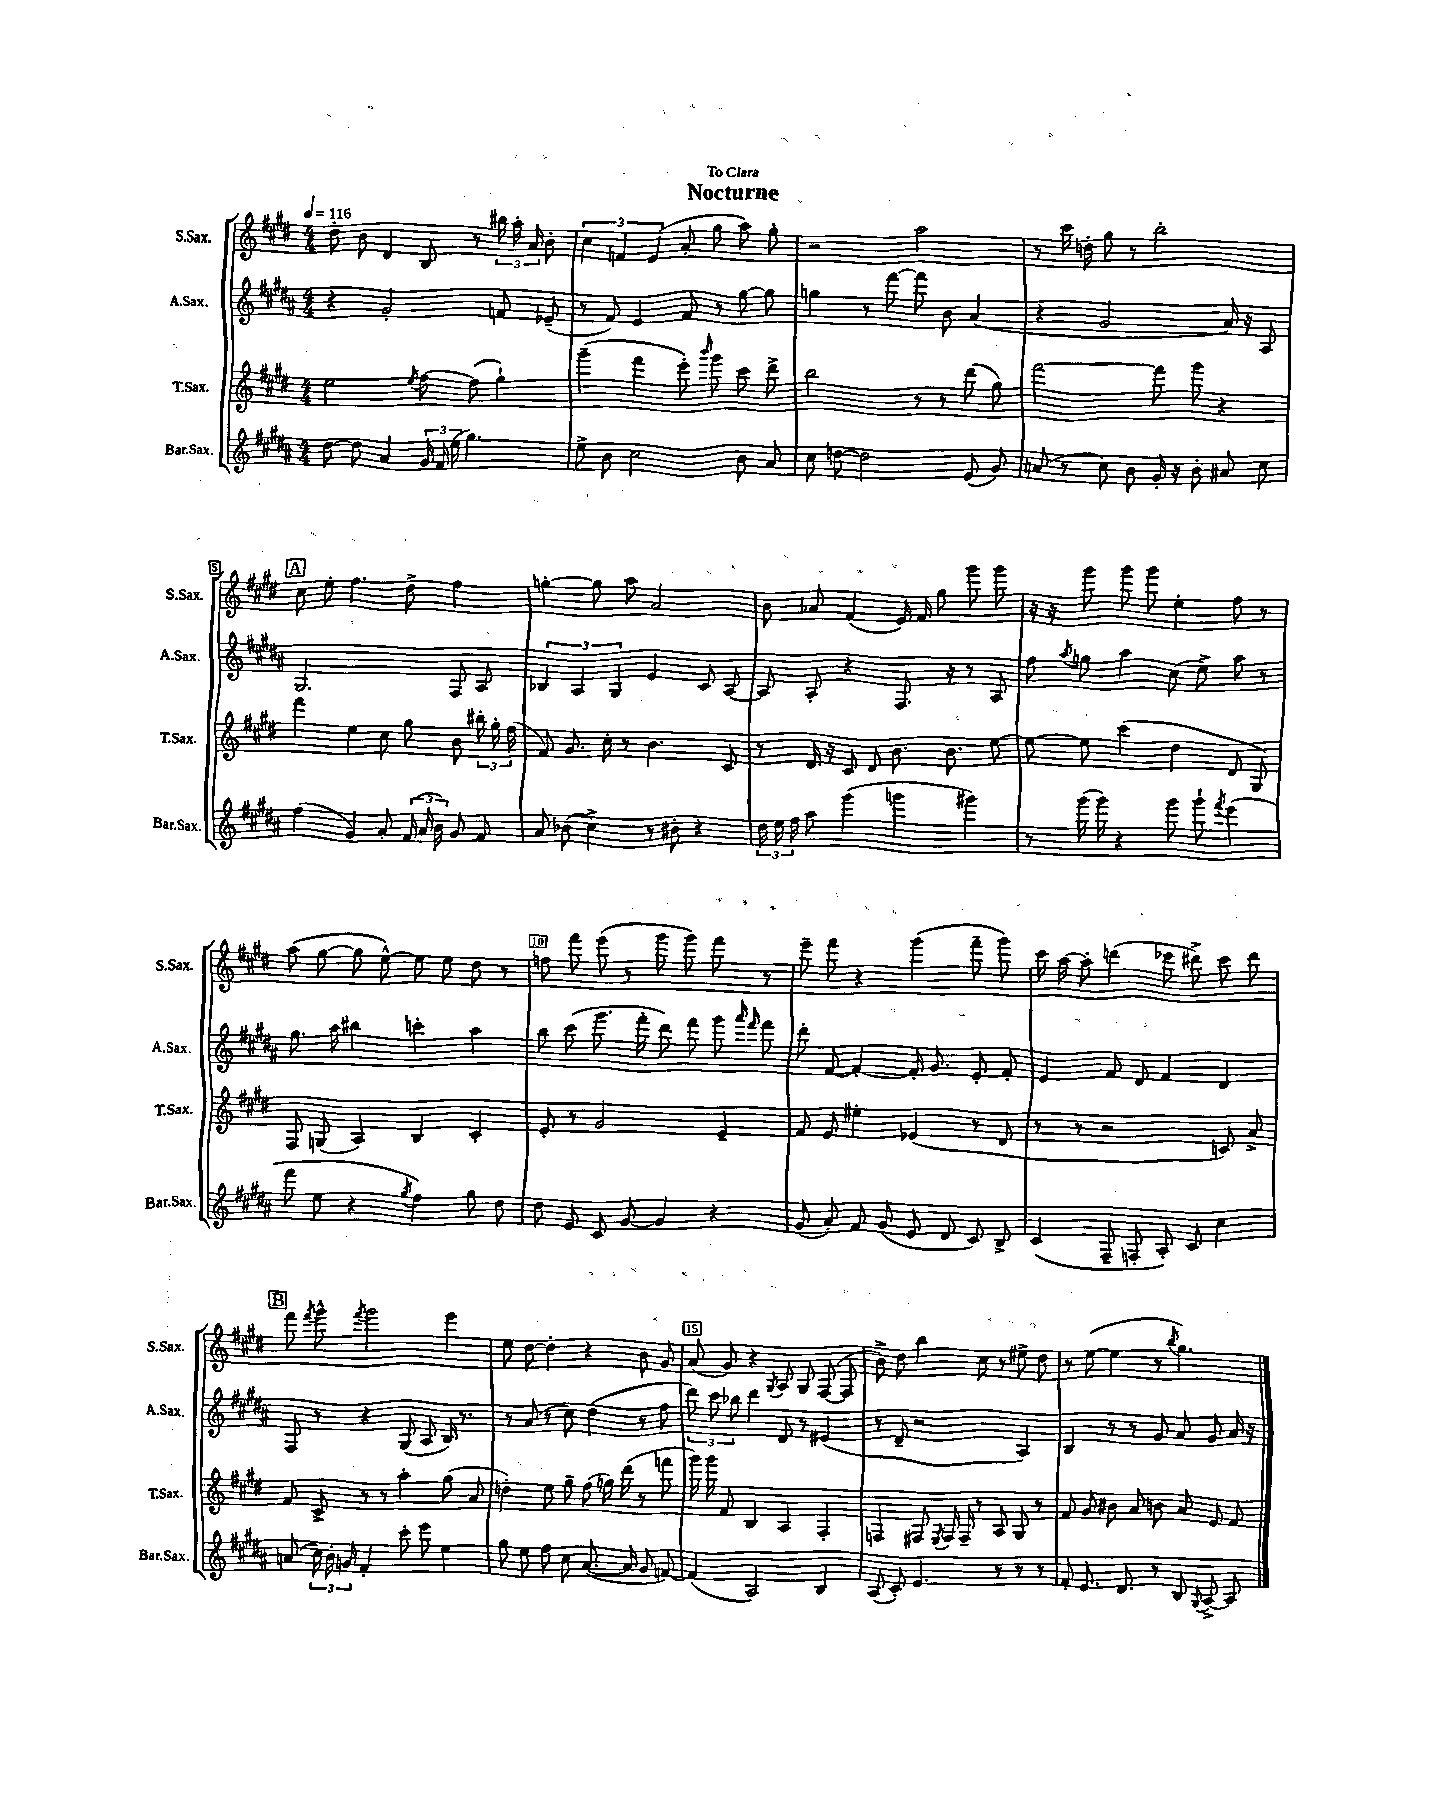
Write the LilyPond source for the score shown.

\header { title = "Nocturne" dedication = "To Clara" }
<<
\new StaffGroup <<
\new Staff = "s0" \with { instrumentName = "S.Sax." shortInstrumentName = "S.Sax." } {
    \clef treble \key e \major \numericTimeSignature \time 4/4 \tempo 4 = 116
    \autoBeamOff dis''8-. b'8 dis'4 b8 r8 \tuplet 3/2 { bis''16 a''16-. a'16 } b'8-. |
    \tuplet 3/2 { cis''4 f'4 e'4( } a'8-. gis''8 a''8) gis''8-. |
    r2 a''2 |
    r8 cis'''16 d''16-. gis''8 r8 b''2-. |
    \mark \markup { \box "A" } cis''8 e''8-. fis''4. dis''8-> fis''4 |
    g''4~-. g''8 a''8 a'2 |
    b'8 aes'8 fis'4( e'16) fis'16 gis''8 gis'''8 gis'''8 |
    r16 r16 gis'''8 gis'''8 gis'''8 e''4-. fis''8 r8 |
    a''8( gis''8~ gis''8 e''8~-^) e''8 e''8 dis''8 r8 |
    f''8 fis'''8 e'''8( r8 gis'''8 gis'''8) fis'''8 r8 |
    e'''8-- fis'''8 r4 gis'''4( fis'''8-- gis'''8) |
    cis'''16 a''16~ a''8-. d'''4( ees'''8 dis'''8->) cis'''8 dis'''8 |
    \mark \markup { \box "B" } fis'''8 \acciaccatura { fis'''8 } gis'''8-^ \acciaccatura { fis'''8 } gis'''2 e'''4 |
    e''8 dis''8~ dis''4-. r4 b'8 gis'8 |
    a'8( gis'8) r4 \acciaccatura { gis8 } a8 gis8 fis8~( fis8 |
    b'8->) dis''8 b''4 cis''8 r8 eis''8-> dis''8 |
    r8 e''8~( e''4 r8 \acciaccatura { b''8 } gis''4.) \bar "|." |
}
\new Staff = "s1" \with { instrumentName = "A.Sax." shortInstrumentName = "A.Sax." } {
    \clef treble \key b \major \numericTimeSignature \time 4/4
    \autoBeamOff r4 gis'2-. f'8 ees'8--( |
    r8 fis'8) e'4 fis'8 r8 gis''8~ gis''8 |
    g''4 r8 fis'''8~ fis'''8 b'8 ais'4( |
    r4 gis'2 ais'16) r16 ais8 |
    \mark \markup { \box "A" } gis2. fis8 ais8 |
    \tuplet 3/2 { bes4 ais4 gis4 } e'4 cis'8 ais8~ |
    ais8 ais8-. r4 fis8. r16 r8 ais8 |
    fis''8 \acciaccatura { ais''8 } g''8 ais''4 cis''8( e''8->) ais''8 r8 |
    gis''8. ais''16 bis''4 c'''4-. ais''4 |
    b''8 cis'''8( gis'''8. fis'''16-. dis'''8) fis'''8 gis'''8 \grace { ais'''16 fis'''16 } fis'''8 |
    dis'''8-. fis'8~ fis'4~-. fis'16-. gis'8. e'8-. fis'8-. |
    e'4 fis'8 dis'8 fis'4 dis'4 |
    \mark \markup { \box "B" } fis8 r8 r4 gis8( ais8 b16) r8. |
    r8 ais'8( r8 cis''8) dis''4( r8 fis''8 |
    \tuplet 3/2 { dis'''8) cis'''8 bes''8 } dis'''4 dis'8 r8 eis'4( |
    r8 dis'8-- r2 ais4) |
    b4 r8 r8 gis'8 ais'8 gis'8 ais'16 r16 \bar "|." |
}
\new Staff = "s2" \with { instrumentName = "T.Sax." shortInstrumentName = "T.Sax." } {
    \clef treble \key e \major \numericTimeSignature \time 4/4
    \autoBeamOff e''2 \acciaccatura { e''8 } fis''8~ fis''8( gis''4-!) |
    gis'''4--( fis'''4 e'''8-.) \grace { b'''16 } gis'''8 cis'''8 dis'''8-> |
    b''2 r8 r8 dis'''8( gis''8) |
    fis'''2~ fis'''8 gis'''8 r4 |
    \mark \markup { \box "A" } fis'''4 e''4 cis''8 gis''8 b'8 \tuplet 3/2 { bis''16-. gis''16-. fis''16( } |
    fis'8) gis'8. cis''16-. r8 b'4. cis'8 |
    r8 dis'16 r16 cis'8 dis'8 b'8. b'8. e''8~ |
    e''8~ e''8 cis'''4( dis''4 dis'8 gis8) |
    fis8 g8( a4) b4 cis'4-. |
    e'8-. r8 gis'2 e'4-- |
    fis'8 e'8 eis''4-. ees'4( r8 dis'8 |
    r8 r8 r2 c'8) a'8-> |
    \mark \markup { \box "B" } fis'8 cis'8-> r8 r8 a''4-. gis''8( a'8 |
    d''4-.) e''8 gis''8-- fis''8( g''16) dis'''16( r8 f'''8 |
    gis'''16) gis'''16 fis'8 b4 a4 fis4-. |
    f4 fis8 \acciaccatura { e8 } fis16 fis16-- r8 a8 gis8 r8 |
    fis'8 gis'8 bis'8 a'8 b'8 a'8 e'8 fis'8 \bar "|." |
}
\new Staff = "s3" \with { instrumentName = "Bar.Sax." shortInstrumentName = "Bar.Sax." } {
    \clef treble \key b \major \numericTimeSignature \time 4/4
    \autoBeamOff dis''8~ dis''8 ais'4 \tuplet 3/2 { gis'16 fis'16( e''16 } gis''4.) |
    e''8-> b'8 cis''2 b'8 ais'8 |
    cis''8 d''8~ d''2 e'8( gis'8) |
    a'8( r8 cis''8) b'8 gis'16-. r16 b'8-. ais'8 cis''8 |
    \mark \markup { \box "A" } fis''4( gis'4) ais'8-. \tuplet 3/2 { fis'16( ais'16 b'16) } gis'8 fis'8 |
    ais'8 bes'8( cis''4->) r8 bis'8-. r4 |
    \tuplet 3/2 { dis''16 e''16 fis''16 } ais''8 gis'''4( g'''4 gis'''4) |
    r8 gis'''16( gis'''16) r4 gis'''8 gis'''8-! \acciaccatura { fis'''8 } e'''4( |
    fis'''8 e''8 r4 \acciaccatura { gis''8 } fis''4) gis''8 dis''8 |
    dis''8 e'8 cis'8 gis'8~ gis'4 r4 |
    gis'8( ais'8-.) fis'8 gis'8( e'8 dis'8 cis'8) b8-> |
    cis'4( fis8-- f8-. ais8-.) cis'8 cis''4 |
    \mark \markup { \box "B" } a'8( \tuplet 3/2 { cis''16) b'16-. g'16 } fis'4-. cis'''8-. e'''8 e''4 |
    gis''8 e''8 fis''8 cis''8 ais'8.~( ais'16 gis'8 f'8~) |
    f'4( ais2) b4 |
    ais8( cis'8-.) e'4. r8 r8 r8 |
    fis'8-. e'8. dis'8. r8 b8 \appoggiatura { gis8 } ais8~-> ais8 \bar "|." |
}
>>
>>
\layout { \context { \Score \override BarNumber.break-visibility = ##(#f #t #t) barNumberVisibility = #(every-nth-bar-number-visible 5) \override BarNumber.stencil = #(make-stencil-boxer 0.1 0.3 ly:text-interface::print) } }
